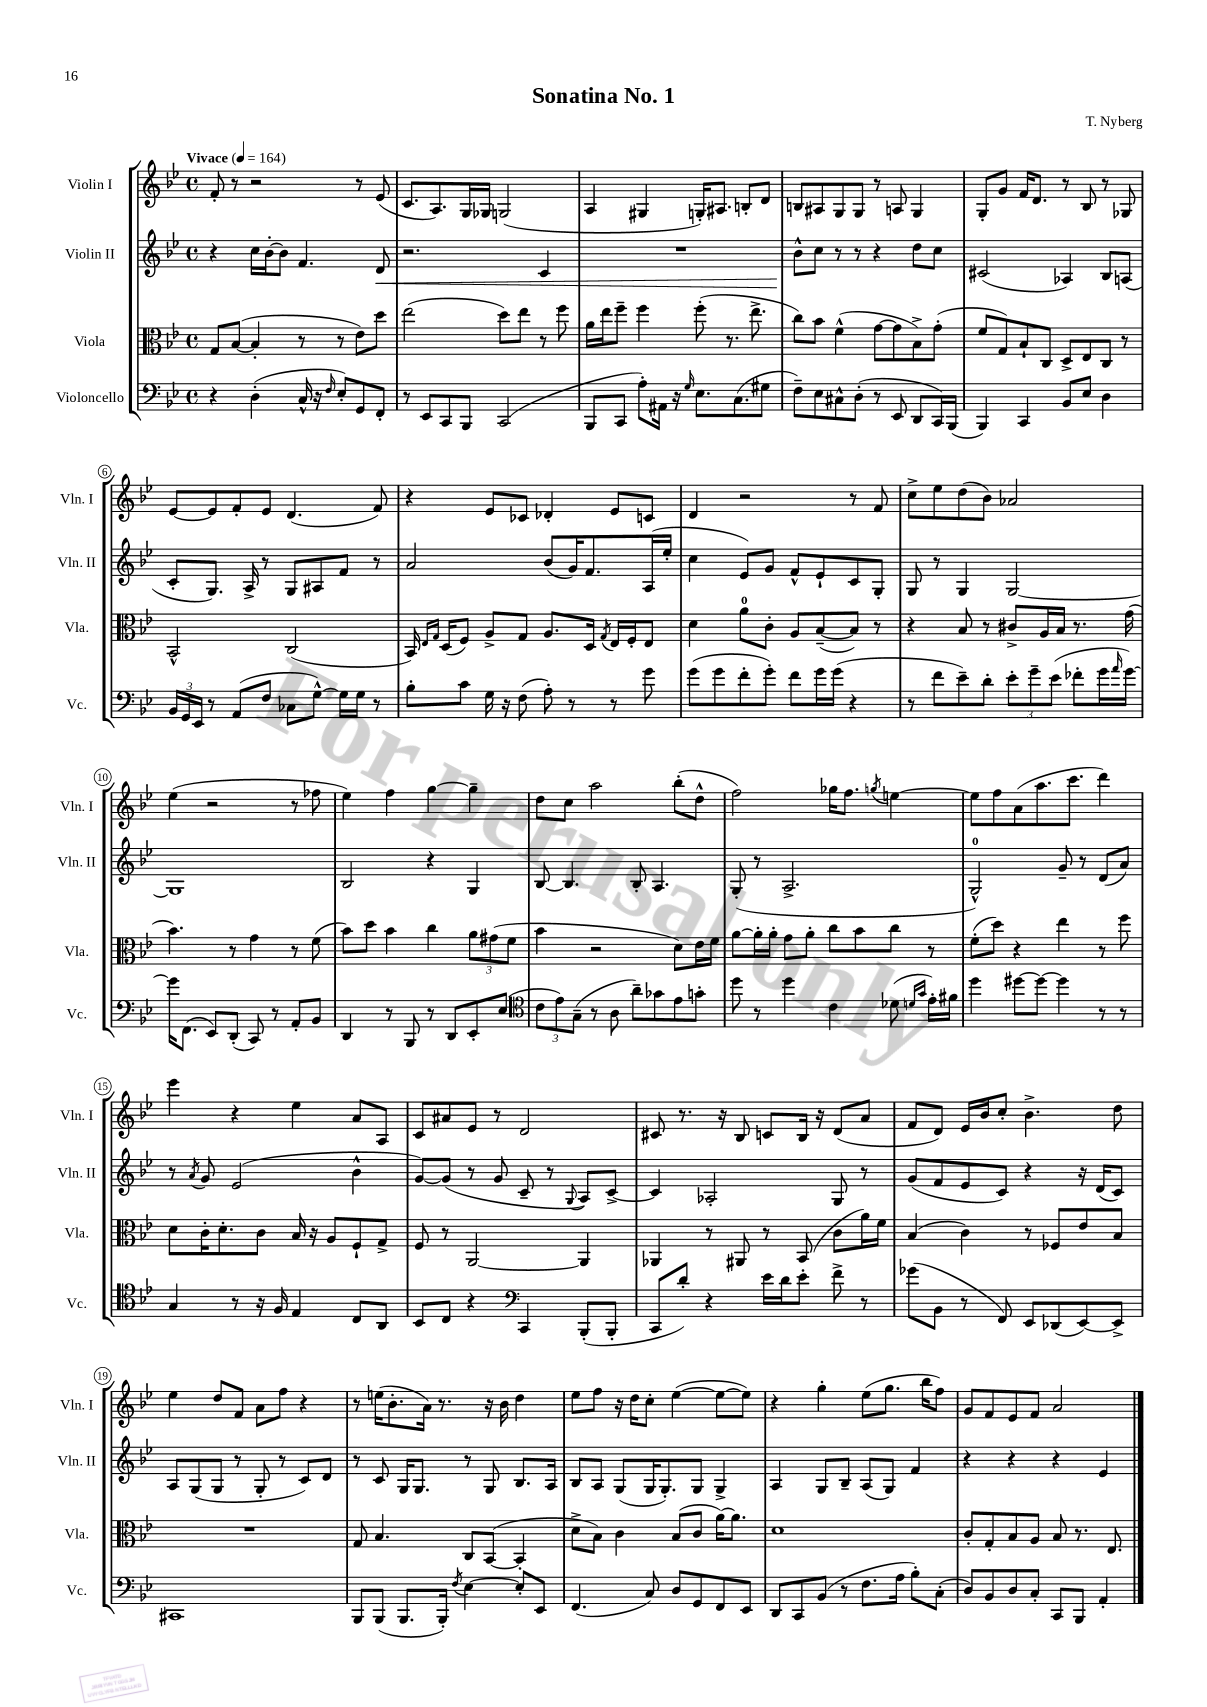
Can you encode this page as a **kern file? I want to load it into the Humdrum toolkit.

**kern	**kern	**kern	**dynam	**kern
*part4	*part3	*part2	*part2	*part1
*staff4	*staff3	*staff2	*staff2	*staff1
*I"Violoncello	*I"Viola	*I"Violin II	*	*I"Violin I
*I'Vc.	*I'Vla.	*I'Vln. II	*	*I'Vln. I
*clefF4	*clefC3	*clefG2	*	*clefG2
*k[b-e-]	*k[b-e-]	*k[b-e-]	*	*k[b-e-]
*M4/4	*M4/4	*M4/4	*	*M4/4
*met(c)	*met(c)	*met(c)	*	*met(c)
*MM164	*MM164	*MM164	*	*MM164
=1	=1	=1	=1	=1
!	!	!	!	!LO:TX:a:B:t=Vivace
4r	8G/L	4r	.	8f'/
.	([8B-/J	.	.	8r
(4D'\	4B-'/]	16cc\LL	.	2r
.	.	[16b-'\J	.	.
.	.	8b-\J]	.	.
16C^^/	8r	4.f/	.	.
16r	.	.	.	.
16qqF/	.	.	.	.
8E-'/L)	8r	.	.	.
8GG/	8e-\L)	.	.	8r
!	!	!	!LO:HP:b	!
8FF'/J	8dd\J	8d/	<	(8e-/
=2	=2	=2	=2	=2
8r	(2ee-\	2.r	.	8.c/L
8EE-/L	.	.	.	.
.	.	.	.	8.A/)
8CC/	.	.	.	.
8BBB-/J	.	.	.	16G/L
.	.	.	.	16G-X/JJ
(2CC/	8dd\L)	.	.	(2Gn/
.	8ee-\J	.	.	.
.	8r	4c/	.	.
.	8ff\	.	.	.
=3	=3	=3	=3	=3
8BBB-/L	16a\LL	1r	.	4A/
.	16ee-\J	.	.	.
8CC/J	8ff~\J	.	.	.
8A'\L)	4ff\	.	.	4G#X/
16AA#X\Jk	.	.	.	.
16r	.	.	.	.
16qqG/	.	.	.	.
8.E-\L	(8ff'\	.	.	16Gn'/KL)
.	.	.	.	8.A#X/J
.	8.r	.	.	.
(8.C\	.	.	.	.
.	.	.	.	8Bn'/L
.	8.ee-^\	.	.	.
8G#X\J	.	.	.	8d/J
=4	=4	=4	=4	=4
8F~\L)	8cc\L)	8b-^^\L	.	8Bn/L
8E-\	8b-\J	8cc\J	[	8A#X/
8C#X^^\	(4f^^\	8r	.	8G/
(8D'\J	.	8r	.	8G/J
8r	[8g\L	4r	.	8r
8EE-/	8g\]	.	.	8An/
8DD/L	8B-^\)	8dd\L	.	4G/
16CC/L)	(8g'\J	8cc\J	.	.
(16BBB-/JJ	.	.	.	.
=5	=5	=5	=5	=5
4BBB-/)	8f/L	(2c#X/	.	8G'/L
.	8G/)	.	.	8g/J
4CC/	8B-`/	.	.	16f/KL
.	.	.	.	8.d/J
.	8C/J	.	.	.
8BB-/L	8D^/L	4A-X/)	.	8r
8E-/J	8E-/	.	.	8B-/
4D\	8C/J	8B-/L	.	8r
.	8r	(8An/J	.	8G-X/
!!LO:LB:g=z
=6	=6	=6	=6	=6
24BB-/LL	2BB-^^/	8c'/L	.	[8e-/L
24GG/	.	.	.	.
24EE-/JJ	.	.	.	.
8r	.	8.G/J)	.	8e-/]
(8AA/L	.	.	.	8f'/
.	.	16A^/	.	.
8F/J	.	8r	.	8e-/J
8C-X\L	(2C/	8G/L	.	(4.d/
[8G^^\J)	.	8A#X/	.	.
16G\LL]	.	8f/J	.	.
16G\JJ	.	.	.	.
8r	.	8r	.	8f/)
=7	=7	=7	=7	=7
8B-'\L	16BB-/)	2a/	.	4r
.	16qqE-/LL	.	.	.
.	16qqG/JJ	.	.	.
.	(16D/KL	.	.	.
8c\J	8F/J)	.	.	.
16G\	8A^/L	.	.	8e-/L
16r	.	.	.	.
(8F\	8G/J	.	.	8c-X/J
8A'\)	8.A/L	(8b-/L	.	4d-X'/
8r	.	16g/K)	.	.
.	16D/Jk	8.f/	.	.
.	8qG/	.	.	.
8r	16E-/LL	.	.	8e-/L
.	16F'/J	.	.	.
8g\	8E-/J	(16A/L	.	8cn/J
.	.	16ee-'/JJ	.	.
=8	=8	=8	=8	=8
(8g\L	4d\	4cc\	.	4d/
8g\	.	.	.	.
8f'\	8a\L	8e-/L)	.	2r
8g'\J)	8c'\J	8g/J	.	.
8f\L	8A/L	8f^^/L	.	.
16g\L	([8B-~/	8e-`/	.	.
(16g\JJ	.	.	.	.
4r	8B-/J])	8c/	.	8r
.	8r	8G'/J	.	8f/
=9	=9	=9	=9	=9
8r	4r	8G/	.	8cc^\L
8f\L	.	8r	.	8ee-\
8e-~\)	8B-/	4G/	.	(8dd\
8d'\J	8r	.	.	8b-\J)
12e-'\L	8c#X^/L	[2G/	.	2a-X/
12g~\	.	.	.	.
.	16A/L	.	.	.
(12e-\J	.	.	.	.
.	16B-/JJ	.	.	.
8f-X'\L	8.r	.	.	.
16g\L	.	.	.	.
16qqa/	.	.	.	.
[16g\JJ)	(16g\	.	.	.
!!LO:LB:g=z
=10	=10	=10	=10	=10
16g\KL]	4.b-\)	1G]	.	(4ee-\
(8.FF\J	.	.	.	.
8EE-/L)	.	.	.	2r
(8DD'/J	8r	.	.	.
8CC/)	4g\	.	.	.
8r	.	.	.	.
8AA'/L	8r	.	.	8r
8BB-/J	(8f\	.	.	8ff-X\
=11	=11	=11	=11	=11
4DD/	8b-\L)	2B-/	.	4ee-\)
.	8dd\J	.	.	.
8r	4b-\	.	.	4ff\
8BBB-/	.	.	.	.
8r	4cc\	4r	.	[4gg\
8DD/L	.	.	.	.
8EE-'/	12a\L	4G/	.	4gg~\]
.	(12g#X\	.	.	.
(8E-/J	.	.	.	.
.	12f\J	.	.	.
=12	=12	=12	=12	=12
*clefC4	*	*	*	*
12c\L	4b-\	[8B-/	.	8dd\L
12e-\)	.	.	.	.
.	.	4.B-/]	.	8cc\J
(12G~\J	.	.	.	.
8r	2r	.	.	2aa\
8A\	.	.	.	.
8a~\L)	.	8B-'/	.	.
8g-X\	.	4.A/	.	.
8e-\	8d\L)	.	.	(8bb-'\L
8gn'\J	16e-\L	.	.	8dd^^\J
.	16f\JJ	.	.	.
=13	=13	=13	=13	=13
8dd\	[8a\L	(8G'/	.	2ff\)
8r	16a'\L]	8r	.	.
.	16a'\JJ	.	.	.
4dd\	8g\L	2.A^/	.	.
.	8a'\J	.	.	.
4c\	8cc\L	.	.	16gg-X\KL
.	.	.	.	8.ff\J
.	8b-\	.	.	.
.	.	.	.	8qggn/
(8d-X\	8cc\J	.	.	[4een\
16qqdn/LL	.	.	.	.
16qqg/JJ	.	.	.	.
16e-'\LL)	8r	.	.	.
16f#X\JJ	.	.	.	.
=14	=14	=14	=14	=14
4dd\	(8f'\L	2G^^/)	.	8ee\L]
.	8dd\J)	.	.	8ff\
[8dd#X\L	4r	.	.	(8a\
8dd#\J_	.	.	.	8.aa\
4dd#\]	4ee-\	8g~/	.	.
.	.	.	.	8.ccc\J
.	.	8r	.	.
8r	8r	(8d/L	.	4ddd\)
8r	8ff\	8a/J)	.	.
!!LO:LB:g=z
=15	=15	=15	=15	=15
4G/	8d\L	8r	.	4eee-\
.	.	8qa/	.	.
.	16c'\K	8g/	.	.
.	8.d'\	.	.	.
8r	.	(2e-/	.	4r
16r	8c\J	.	.	.
16F/	.	.	.	.
4E-/	16B-/	.	.	4ee-\
.	16r	.	.	.
.	8A/L	.	.	.
8C/L	8F`/	4b-^^\	.	8a/L
8AA/J	8G^/J	.	.	8A/J
=16	=16	=16	=16	=16
8BB-/L	8F/	[8g/L)	.	8c/L
8C/J	8r	(8g/J]	.	8a#X/
4r	[2AA/	8r	.	8e-/J
.	.	8g/	.	8r
*clefF4	*	*	*	*
4CC/	.	8c~/	.	2d/
.	.	8r	.	.
.	.	8qqG/	.	.
(8BBB-'/L	4AA/]	8A/L)	.	.
8BBB-'/J	.	[8c^/J	.	.
=17	=17	=17	=17	=17
8CC/L	4AA-X/	4c/]	.	8c#X/
8d'/J)	.	.	.	8.r
4r	8r	2A-X'/	.	.
.	.	.	.	16r
.	8AA#X/	.	.	8B-/
16e-\LL	8r	.	.	8cn/L
16d\J	.	.	.	.
8e-'\J	(8BB-/	.	.	16B-/Jk
.	.	.	.	16r
8f^\	8c\L	8G/	.	(8d/L
8r	16a\L)	8r	.	8a/J
.	16f\JJ	.	.	.
=18	=18	=18	=18	=18
(8g-X\L	(4B-/	(8g/L	.	8f/L
8BB-\J	.	8f/	.	8d/J)
8r	4c\)	8e-/	.	16e-/LL
.	.	.	.	16b-/J
8FF/)	.	8c/J)	.	8cc'/J
8EE-/L	8r	4r	.	4.b-^\
(8DD-X/	8F-X/L	.	.	.
[8EE-/)	8e-/	16r	.	.
.	.	(16d/KL	.	.
8EE-^/J]	8B-/J	8c/J)	.	8dd\
!!LO:LB:g=z
=19	=19	=19	=19	=19
1CC#X	1r	8A/L	.	4ee-\
.	.	(8G/	.	.
.	.	8G/J	.	8dd/L
.	.	8r	.	8f/J
.	.	8G'/	.	8a\L
.	.	8r	.	8ff\J
.	.	8c/L)	.	4r
.	.	8d/J	.	.
=20	=20	=20	=20	=20
8BBB-/L	8G/	8r	.	8r
(8BBB-/J	4.B-/	8c/	.	(16een\KL
.	.	.	.	8.b-'\
8.BBB-/L	.	16G/KL	.	.
.	.	8.G/J	.	.
.	.	.	.	16a\Jk)
16BBB-'/Jk)	.	.	.	8.r
8qF/	.	.	.	.
[4E-\	8C/L	8r	.	.
.	([8BB-/J	8G/	.	16r
.	.	.	.	16b-\
8E-'/L]	4BB-'/]	8.B-/L	.	4dd\
8EE-/J	.	.	.	.
.	.	16A/Jk	.	.
=21	=21	=21	=21	=21
(4.FF/	8d^\L	8B-/L	.	8ee-\L
.	8B-\J)	8A/J	.	8ff\J
.	4c\	(8G/L	.	16r
.	.	.	.	16dd\KL
8C/)	.	16G/K	.	8cc'\J
.	.	8.G'/)	.	.
8D/L	(8B-/L	.	.	([4ee-\
8GG/	8c/J	8G/J	.	.
8FF/	[16a\KL)	4G^/	.	8ee-\L_
.	8.a\J]	.	.	.
8EE-/J	.	.	.	8ee-\J])
=22	=22	=22	=22	=22
8DD/L	1d	4A/	.	4r
8CC/	.	.	.	.
(8BB-/J	.	8G/L	.	4gg'\
8r	.	8B-~/J	.	.
8.F\L	.	(8A/L	.	(8ee-\L
.	.	8G/J)	.	8.gg\J
16A\Jk	.	.	.	.
8B-'\L)	.	4f/	.	.
.	.	.	.	16bb-\KL
(8C'\J	.	.	.	8ff\J)
=23	=23	=23	=23	=23
8D/L)	8c'/L	4r	.	8g/L
8BB-/	8G'/	.	.	8f/
8D/	8B-/	4r	.	8e-/
8C'/J	8A/J	.	.	8f/J
8CC/L	8B-/	4r	.	2a/
8BBB-/J	8.r	.	.	.
4AA'/	.	4e-/	.	.
.	8.E-/	.	.	.
==	==	==	==	==
*-	*-	*-	*-	*-
